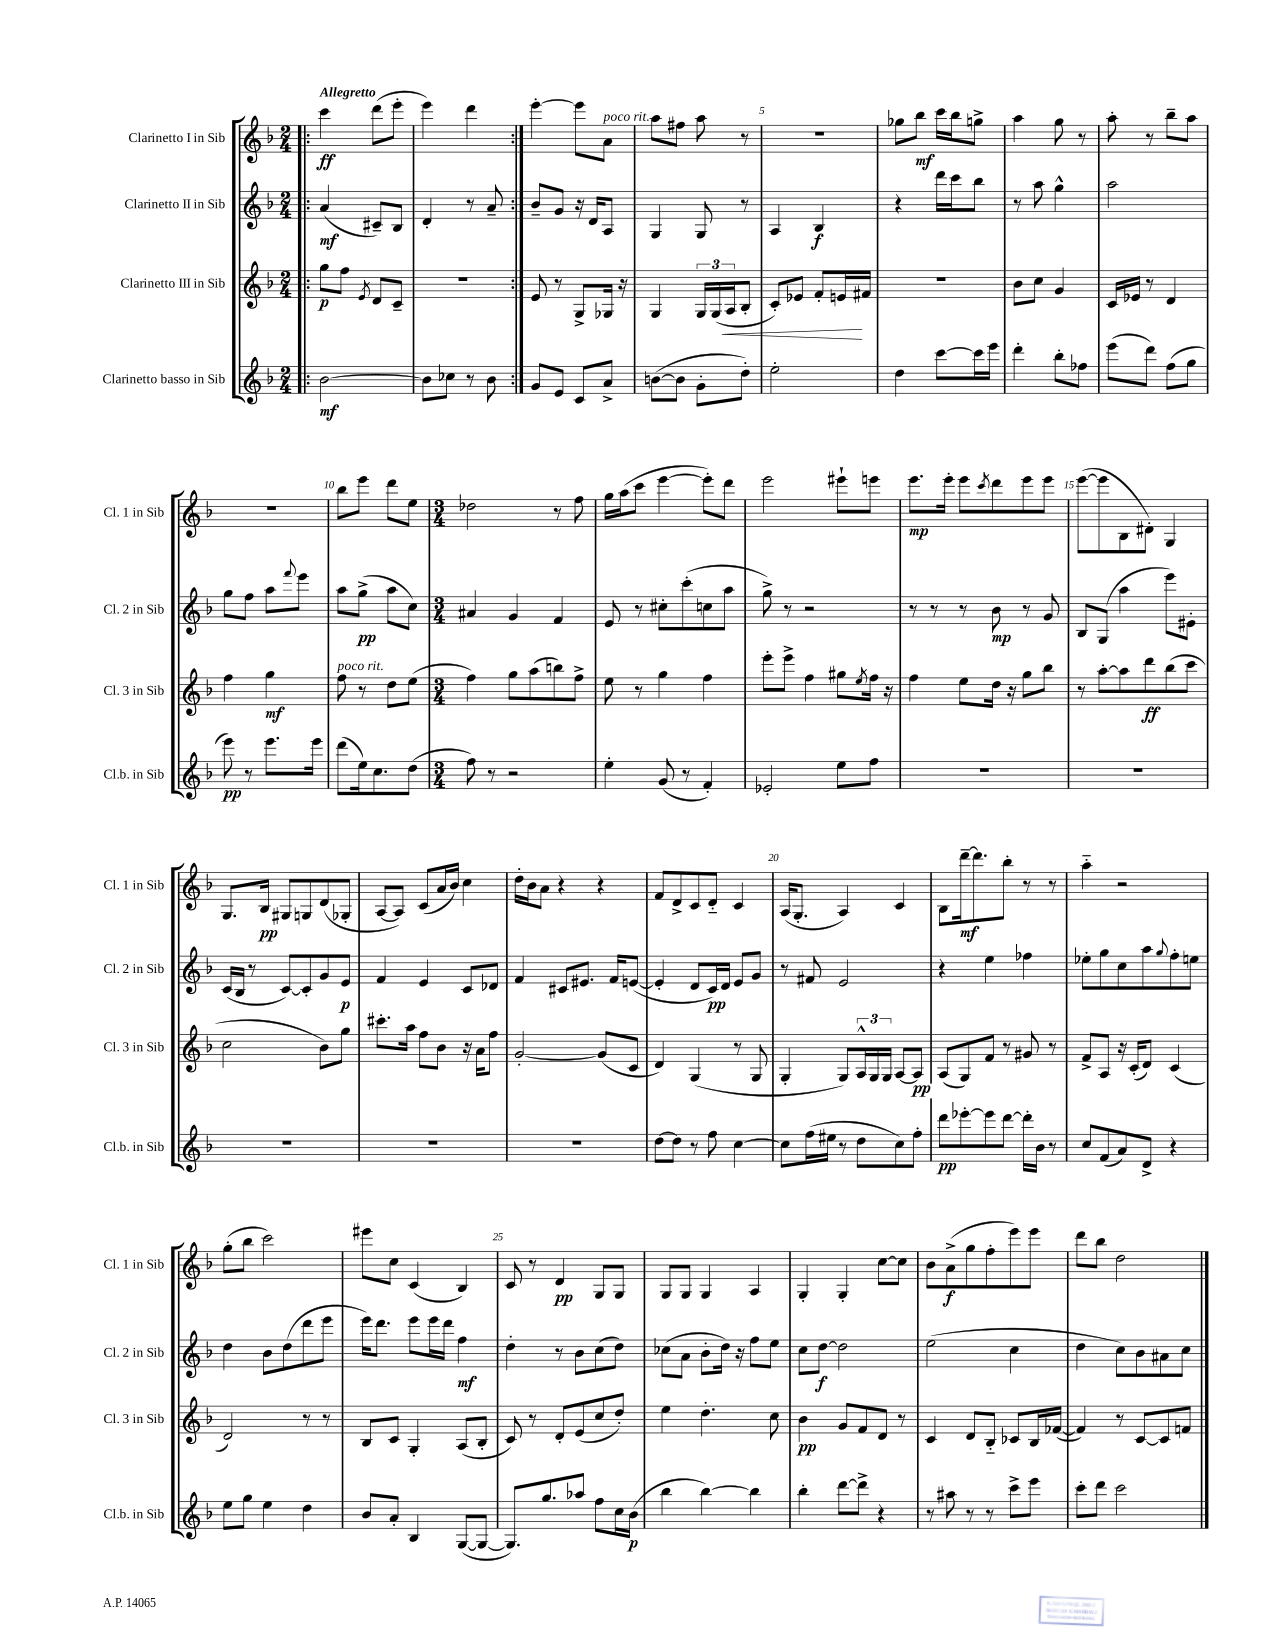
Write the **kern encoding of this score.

**kern	**kern	**kern	**kern
*staff4	*staff3	*staff2	*staff1
*clefG2	*clefG2	*clefG2	*clefG2
*k[b-]	*k[b-]	*k[b-]	*k[b-]
*M2/4	*M2/4	*M2/4	*M2/4
=!|:	=!|:	=!|:	=!|:
[2b-	8gg	(4a	4ccc
.	8ff	.	.
.	8qe	.	.
.	8d	8c#~)	(8ddd
.	8c~	8B-	8eee'
=	=	=	=
8b-]	2r	4d'	4eee)
8cc-	.	.	.
8r	.	8r	4ddd
8b-	.	8a~	.
=:|!	=:|!	=:|!	=:|!
8g	8e	8b-~	[4eee'
8e	8r	8g	.
8c	8G^	16r	8eee]
.	.	16d	.
8a^	16G-	8A	8a
.	16r	.	.
=	=	=	=
([8b	4G	4G	8aa
8b]	.	.	8ff#
8g'	24G	8G	8aa
.	(24G	.	.
.	24A	.	.
8dd')	8B-'	8r	8r
=	=	=	=
2ee'	8c')	4A	2r
.	8e-	.	.
.	8f'	4B-	.
.	16e	.	.
.	16f#	.	.
=	=	=	=
4dd	2r	4r	8gg-
.	.	.	8bb-
[8ccc	.	16ddd	16ccc
.	.	16ccc	16bb-
16ccc]	.	8bb-	8gg^
16eee	.	.	.
=	=	=	=
4ddd'	8b-	8r	4aa
.	8cc	8aa	.
8bb-'	4g	4gg^^	8gg
8ff-	.	.	8r
=	=	=	=
(8eee	16c	2aa	8aa'
.	16e-	.	.
8ddd)	8r	.	8r
(8ff	4d	.	8bb-~
8gg	.	.	8aa
=	=	=	=
8eee)	4ff	8gg	2r
8r	.	8ff	.
8.eee	4gg	8aa	.
.	.	8qqfff	.
.	.	8eee	.
16eee	.	.	.
=	=	=	=
(8ddd	8ff	8aa	8bb-
16ee)	8r	(8gg^	8eee
8.cc	.	.	.
.	8dd	8aa	8ddd
(8dd	(8ee	8cc)	8ee
=	=	=	=
*M3/4	*M3/4	*M3/4	*M3/4
8ff)	4ff)	4a#	2dd-
8r	.	.	.
2r	8gg	4g	.
.	(8aa	.	.
.	8bb)	4f	8r
.	8ff^	.	8ff
=	=	=	=
4ee'	8ee	8e	16gg
.	.	.	(16aa
.	8r	8r	8ccc
(8g	4gg	8cc#'	[4eee
8r	.	(8ccc'	.
4f')	4ff	8cc	8eee'])
.	.	8aa	8ddd
=	=	=	=
2e-'	8eee'	8gg^)	2eee
.	8eee^	8r	.
.	4ff	2r	.
8ee	8gg#	.	8eee#`
.	8qee	.	.
8ff	16ff	.	8eee
.	16r	.	.
=	=	=	=
2.r	4ff	8r	8.eee
.	.	8r	.
.	.	.	16eee'
.	8ee	8r	8eee
.	.	.	8qccc
.	16dd	8b-	8ddd
.	16r	.	.
.	8gg	8r	8eee
.	8bb-	8g	8eee
=	=	=	=
2.r	8r	8B-	([8eee
.	[8aa'	(8G	8eee]
.	8aa]	4aa	8B-
.	8ddd	.	8d#')
.	(8bb-	8eee)	4G
.	8ccc	8e#'	.
=	=	=	=
2.r	2cc	(16c	8.G
.	.	16B-	.
.	.	8r	.
.	.	.	16B-
.	.	[8c)	8G#
.	.	8c']	8G
.	8b-)	8g	(8d
.	8gg	8e	8G-'
=	=	=	=
2.r	8.ccc#'	4f	[8A
.	.	.	8A])
.	16aa	.	.
.	8ff	4e	(8c
.	8b-	.	16a
.	.	.	16b-)
.	16r	8c	4cc
.	16a	.	.
.	8ff	8d-	.
=	=	=	=
2.r	[2g'	4f	16dd'
.	.	.	16b-
.	.	.	8a
.	.	8c#	4r
.	.	8.e#	.
.	(8g]	.	4r
.	.	16f	.
.	8c	([8e	.
=	=	=	=
[8dd	4d)	4e']	8f
8dd]	.	.	8d^
8r	(4G	8d	8c
8ff	.	16c)	8d'~
.	.	16d	.
[4cc	8r	8e	4c
.	8G	8g	.
=	=	=	=
8cc]	4G'	8r	(16A
.	.	.	8.G'
(16ff	.	8f#	.
16ee#	.	.	.
8r	8G)	2e	4A)
8dd	24A^^	.	.
.	24G	.	.
.	24G	.	.
8cc)	[8A	.	4c
8ff'	8A]	.	.
=	=	=	=
8ddd	(8A	4r	8B-
[8eee-'	8G)	.	[16ddd~
.	.	.	8.ddd]
8eee-]	8f	4ee	.
[8ddd	8r	.	8bb-'
16ddd']	8g#	4ff-	8r
16b-	.	.	.
8r	8r	.	8r
=	=	=	=
8cc	8f^	8ee-'	4aa'~
(8f	8A	8gg	.
8a)	16r	8cc	2r
.	(16c'	.	.
8d^	8d)	8aa	.
.	.	8qqgg	.
4r	(4c	8ff'	.
.	.	8ee	.
=	=	=	=
8ee	2d)	4dd	(8gg'
8gg	.	.	8bb-
4ee	.	8b-	2ccc)
.	.	(8dd	.
4dd	8r	8ddd	.
.	8r	8eee	.
=	=	=	=
8b-	8B-	16eee)	8eee#
.	.	8.ddd	.
8a'	8c	.	8cc
4B-	4G'	8eee	(4c
.	.	16eee	.
.	.	16ddd	.
([8G	(8A	4ff	4B-)
8G_	8B-'	.	.
=	=	=	=
8.G])	8c)	4dd'	8c
.	8r	.	8r
8.gg	.	.	.
.	8d'	8r	4d
8aa-	(8e	8b-	.
8ff	8cc	(8cc	8G
16cc	8dd')	8dd)	8G
(16b-	.	.	.
=	=	=	=
4bb-	4ee	(8cc-	8G
.	.	8a	8G
[4bb-)	4.dd'	8b-'	4G
.	.	16dd)	.
.	.	16r	.
4bb-]	.	8ff	4A
.	8cc	8ee	.
=	=	=	=
4bb-'	4b-	8cc	4G'
.	.	[8dd	.
[8ddd	8g	2dd]	4G'
8ddd^]	8f	.	.
4r	8d	.	[8cc
.	8r	.	8cc]
=	=	=	=
8r	4c	(2ee	8b-
8aa#	.	.	(8a^
8r	8d	.	8gg
8r	8B-'~	.	8ff'
8ccc^	8c-	4cc	8eee)
8eee	16B-	.	8eee
.	([16f-	.	.
=	=	=	=
8ccc'	4f-])	4dd	8ddd
8ddd	.	.	8bb-
2ccc	8r	8cc)	2dd
.	[8c	8b-	.
.	8c]	8a#	.
.	8f	8cc	.
==	==	==	==
*-	*-	*-	*-
